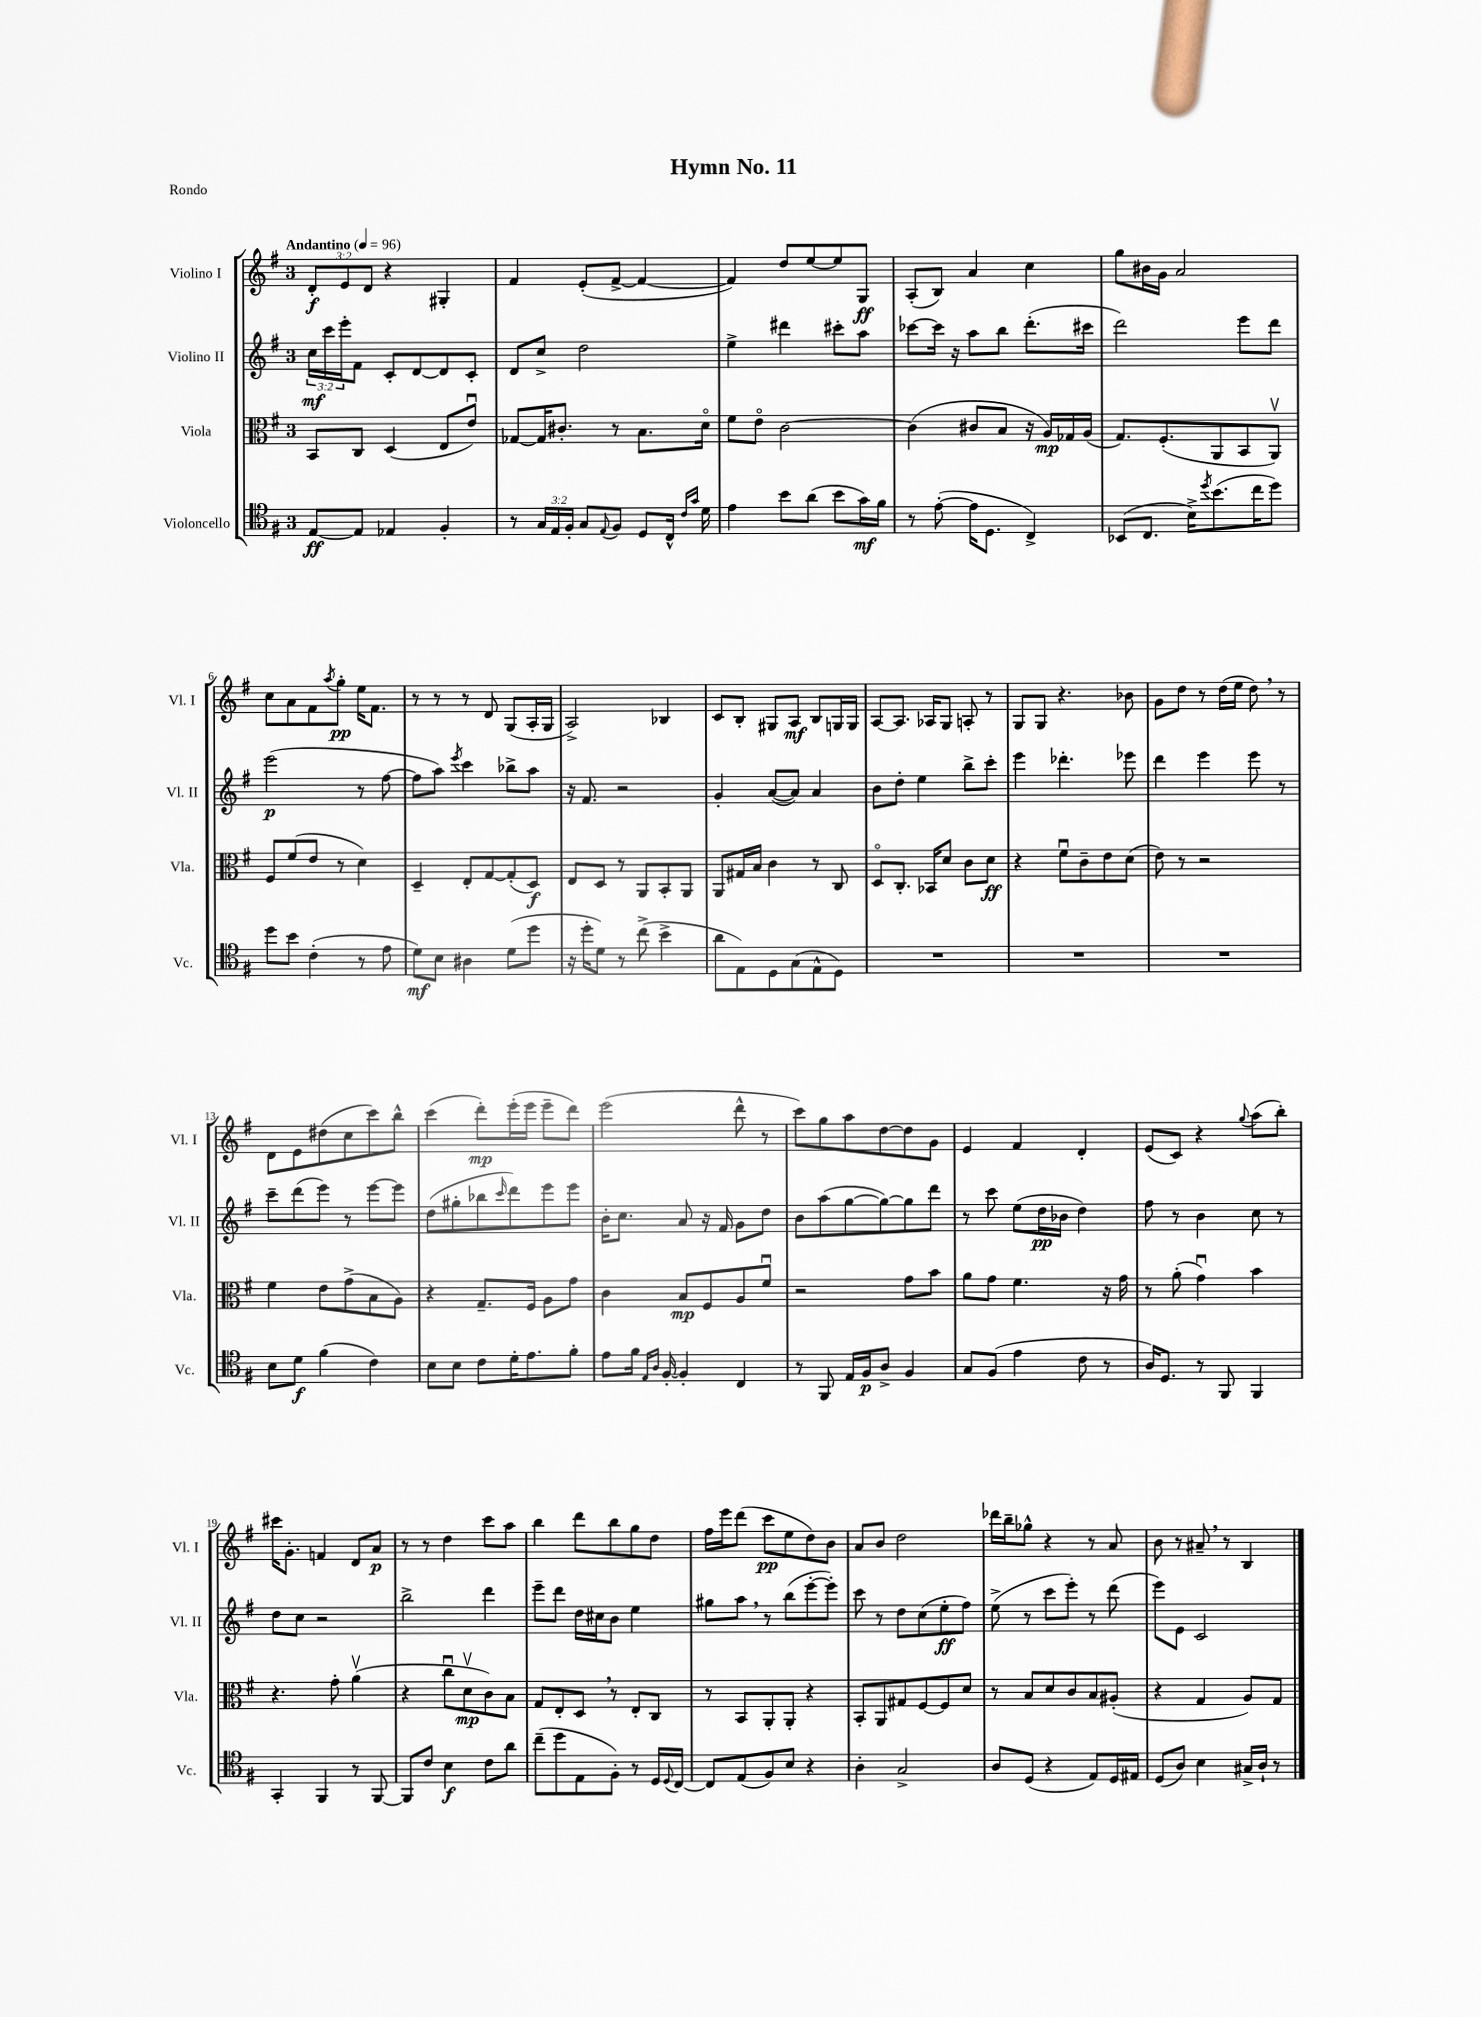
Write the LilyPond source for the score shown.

\header { title = "Hymn No. 11" piece = "Rondo" }
<<
\new StaffGroup <<
\new Staff = "s0" \with { instrumentName = "Violino I" shortInstrumentName = "Vl. I" } {
    \clef treble \key g \major \once \override Staff.TimeSignature.style = #'single-digit \time 3/4 \override Staff.TupletNumber.text = #tuplet-number::calc-fraction-text \tempo "Andantino" 4 = 96
    \tuplet 3/2 { d'8-.\f e'8 d'8 } r4 gis4-. |
    fis'4 e'8-.( fis'8~-> fis'4~ |
    fis'4) d''8 e''8~ e''8 g8\ff |
    a8-.( b8) a'4 c''4 |
    g''8 bis'16 g'16 a'2 |
    c''8 a'8 fis'8 \acciaccatura { a''8 } g''8-.\pp e''16 fis'8. |
    r8 r8 r8 d'8 g8( a16-. g16 |
    a2->) bes4 |
    c'8 b8-. gis8 a8\mf b8 g16 g16 |
    a8~ a8. aes16 g8 a8-. r8 |
    g8 g8 r4. bes'8 |
    g'8 d''8 r8 d''16( e''16 d''8) \breathe r8 |
    d'8 e'8 dis''8( c''8 c'''8) b''8-^ |
    c'''4( d'''8-.\mp) e'''16-.( e'''16 e'''8-- d'''8) |
    e'''2( d'''8-^ r8 |
    c'''8) g''8 a''8 d''8~ d''8 g'8 |
    e'4 fis'4 d'4-. |
    e'8( c'8) r4 \appoggiatura { g''8 } a''8( b''8-.) |
    cis'''16 g'8.-. f'4 d'8 a'8\p |
    r8 r8 d''4 c'''8 a''8 |
    b''4 d'''8 b''8 g''8 d''8 |
    fis''16 e'''16 d'''8( c'''8\pp e''8 d''8) b'8 |
    a'8 b'8 d''2 |
    des'''16 b''16-- ges''8-^ r4 r8 a'8 |
    b'8 r8 ais'8-- \breathe r8 b4 \bar "|." |
}
\new Staff = "s1" \with { instrumentName = "Violino II" shortInstrumentName = "Vl. II" } {
    \clef treble \key g \major \once \override Staff.TimeSignature.style = #'single-digit \time 3/4 \override Staff.TupletNumber.text = #tuplet-number::calc-fraction-text
    \tuplet 3/2 { c''16\mf c'''16 e'''16-. } fis'8 c'8-. d'8~ d'8 c'8-. |
    d'8 c''8-> d''2 |
    e''4-> dis'''4 cis'''8-. a''8 |
    ces'''8~ ces'''16 r16 a''8 b''8 d'''8.-.( cis'''16 |
    d'''2) e'''8 d'''8 |
    e'''2\p( r8 fis''8~ |
    fis''8 a''8) \acciaccatura { e'''8 } c'''4 bes''8-> a''8 |
    r16 fis'8. r2 |
    g'4-. a'8~( a'8) a'4 |
    b'8 d''8-. e''4 b''8-> c'''8-. |
    e'''4 des'''4.-. ees'''8 |
    d'''4 e'''4 e'''8 r8 |
    c'''8-- d'''8( e'''8) r8 e'''8~ e'''8 |
    d''8( gis''8-. bes''8 \grace { c'''16 } d'''8) e'''8 e'''8 |
    b'16-. c''8. a'8 r16 fis'16 g'8 d''8 |
    b'8 a''8( g''8~ g''8~) g''8 d'''8 |
    r8 c'''8 e''8( d''16\pp bes'16 d''4) |
    fis''8 r8 b'4 c''8 r8 |
    d''8 c''8 r2 |
    b''2-> d'''4 |
    e'''8-- d'''8 d''16 cis''16 b'8 e''4 |
    gis''8 a''8 \breathe r8 b''8( e'''8~-. e'''8-.) |
    c'''8 r8 d''8 c''8( e''8-.\ff fis''8) |
    e''8->( r8 c'''8 e'''8-.) r8 d'''8( |
    e'''8) e'8 c'2 \bar "|." |
}
\new Staff = "s2" \with { instrumentName = "Viola" shortInstrumentName = "Vla." } {
    \clef alto \key g \major \once \override Staff.TimeSignature.style = #'single-digit \time 3/4
    b,8 c8 d4( e8 e'8\downbow) |
    ges8~ ges16 cis'8.-. r8 b8. d'16\flageolet |
    fis'8 e'8\flageolet c'2~ |
    c'4( cis'8 b8 r16 a16\mp) ges16 a16( |
    g8.) fis8.-.( a,8 b,8 a,8\upbow) |
    fis8 fis'8( e'8 r8 d'4) |
    d4-- e8-. g8~ g8-.( d8\f) |
    e8 d8 r8 a,8 b,8-. a,8 |
    a,8 gis16 b16 c'4 r8 c8 |
    d8\flageolet c8.-. bes,16 d'8 c'8 d'8\ff |
    r4 fis'8\downbow c'8-- e'8 d'8( |
    e'8) r8 r2 |
    fis'4 e'8 g'8->( b8 a8) |
    r4 g8.-- fis16 a8 g'8 |
    c'4 b8\mp fis8 a8 fis'8\downbow |
    r2 g'8 b'8 |
    a'8 g'8 fis'4. r16 g'16 |
    r8 a'8-.( g'4\downbow) b'4 |
    r4. g'8-. a'4\upbow( |
    r4 c''8\downbow d'8\upbow\mp c'8) b8 |
    g8 e8-. d8 \breathe r8 e8-. c8 |
    r8 b,8 a,8-. a,8-. r4 |
    b,8-. a,8 gis8 fis8~ fis8 d'8 |
    r8 b8 d'8 c'8 b8 ais8-.( |
    r4 g4 a8) g8 \bar "|." |
}
\new Staff = "s3" \with { instrumentName = "Violoncello" shortInstrumentName = "Vc." } {
    \clef tenor \key g \major \once \override Staff.TimeSignature.style = #'single-digit \time 3/4 \override Staff.TupletNumber.text = #tuplet-number::calc-fraction-text
    e8~\ff e8 ees4 fis4-. |
    r8 \tuplet 3/2 { g16 e16 fis16-. } g8 \appoggiatura { e8 } fis8 d8 c16-^ \grace { c'16 g'16 } d'16 |
    e'4 b'8 a'8( b'8 g'16\mf) fis'16 |
    r8 e'8~-.( e'16 d8. c4->) |
    bes,8( c8. b16->) \acciaccatura { d''8 } b'8.( c''16 d''8) |
    d''8 b'8 c'4-.( r8 e'8 |
    d'8\mf) b8 ais4 d'8( d''8 |
    r16 d''16-. d'8) r8 c''8->( b'4-> |
    a'8 e8) d8 g8( e8-^ d8) |
    R2. |
    R2. |
    R2. |
    b8 d'8\f fis'4( c'4) |
    b8 b8 c'8 d'16-. e'8. fis'8-. |
    e'8 fis'16 \grace { e16 a16 } fis16~-. fis4-. c4 |
    r8 fis,8 e16 fis16\p a8-> fis4 |
    g8 fis8( e'4 c'8 r8 |
    a16) d8. r8 fis,8 fis,4 |
    g,4-. fis,4 r8 fis,8~ |
    fis,8 c'8 b4\f c'8 a'8 |
    c''8--( d''8 e8 fis8-.) r8 d16 \appoggiatura { d8 } c16~ |
    c8 e8( fis8) b8 r4 |
    a4-. g2-> |
    a8 d8( r4 e8) d16 eis16 |
    d8( a8) b4 gis16-> a16-! r8 \bar "|." |
}
>>
>>
